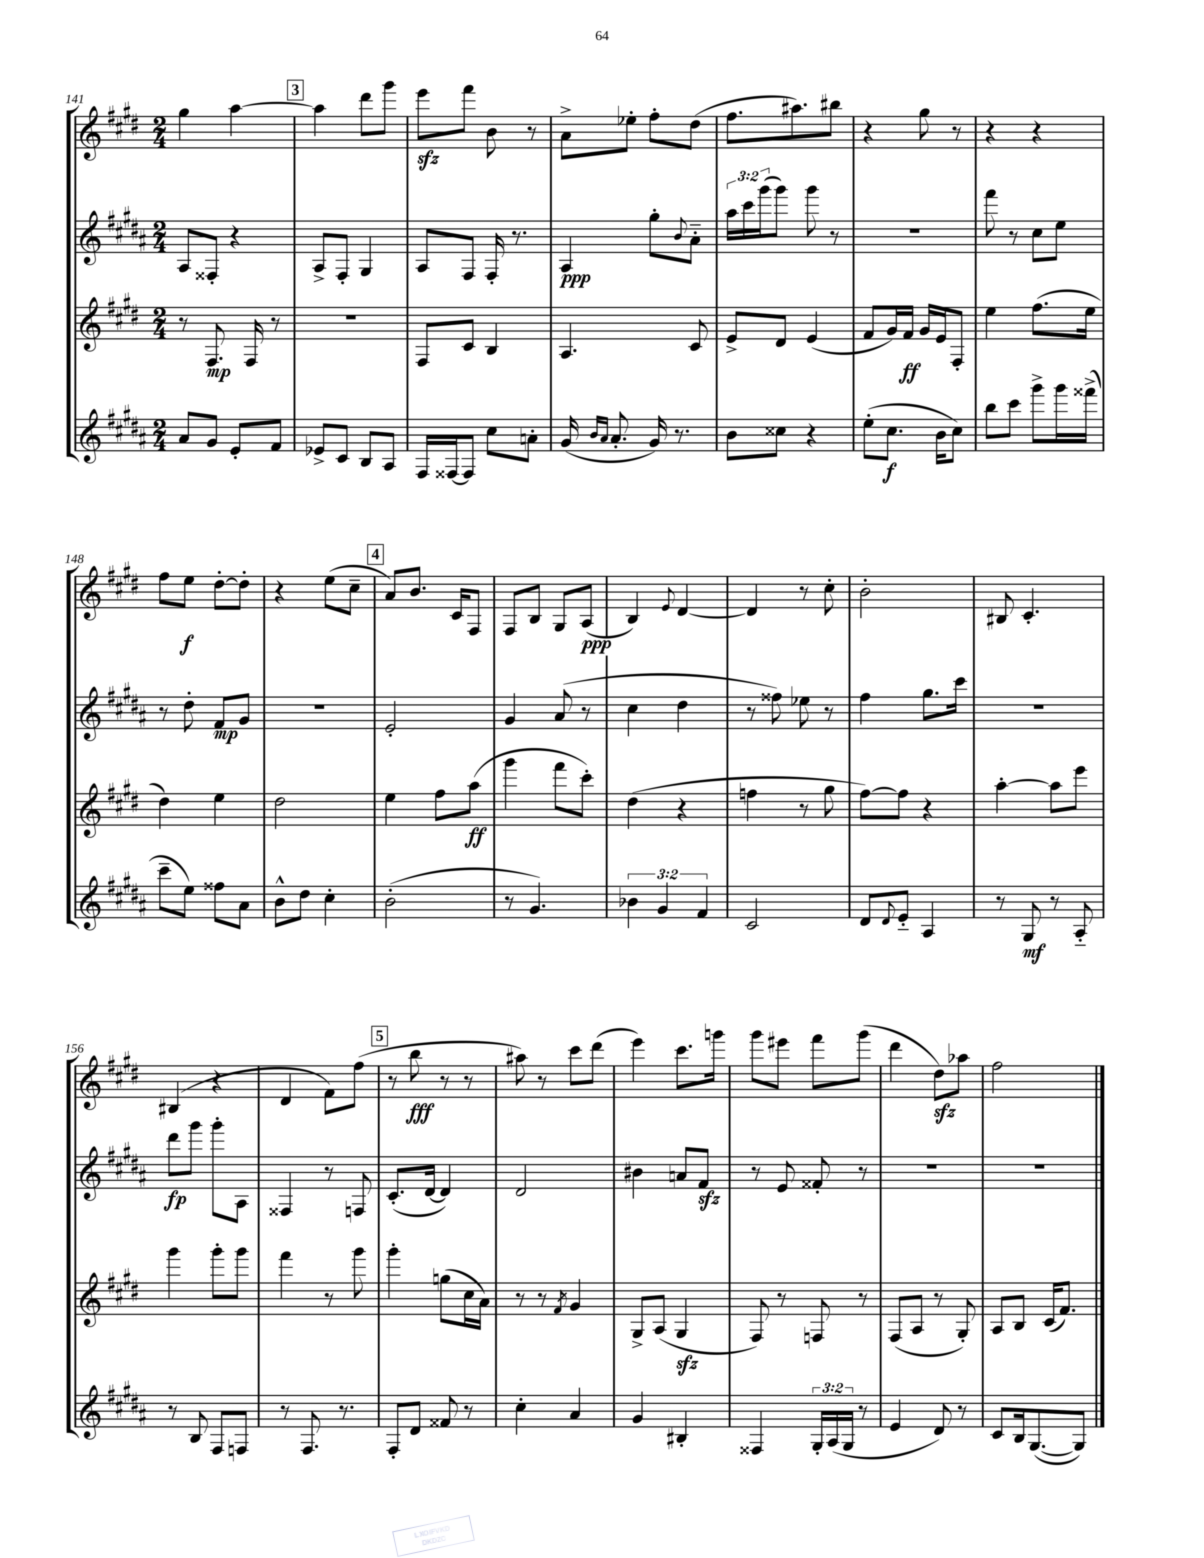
<<
\new StaffGroup <<
\new Staff = "s0" {
    \clef treble \key e \major \numericTimeSignature \time 2/4
    gis''4 a''4~ |
    \mark \markup { \box "3" } a''4 dis'''8 gis'''8 |
    e'''8\sfz fis'''8 b'8 r8 |
    a'8-> ees''8-. fis''8-. dis''8( |
    fis''8. ais''8.) bis''8 |
    r4 gis''8 r8 |
    r4 r4 |
    fis''8 e''8\f dis''8~-. dis''8-. |
    r4 e''8( cis''8-- |
    \mark \markup { \box "4" } a'8) b'8. cis'16 fis8 |
    fis8 b8 gis8 a8\ppp( |
    b4) \appoggiatura { e'8 } dis'4~ |
    dis'4 r8 cis''8-. |
    b'2-. |
    bis8 cis'4.-. |
    bis4( r4 |
    dis'4 fis'8) fis''8( |
    \mark \markup { \box "5" } r8 b''8\fff r8 r8 |
    ais''8) r8 cis'''8 dis'''8( |
    e'''4) cis'''8. g'''16 |
    gis'''8 eis'''8 fis'''8 gis'''8( |
    dis'''4 dis''8\sfz) aes''8 |
    fis''2 \bar "|." |
}
\new Staff = "s1" {
    \clef treble \key b \major \numericTimeSignature \time 2/4 \override Staff.TupletNumber.text = #tuplet-number::calc-fraction-text
    ais8 fisis8-. r4 |
    \mark \markup { \box "3" } ais8-> fis8-. gis4 |
    ais8 fis8 fis16-. r8. |
    ais4\ppp gis''8-. \appoggiatura { b'8 } ais'8-_ |
    \tuplet 3/2 { ais''16 cis'''16 gis'''16( } gis'''8) gis'''8 r8 |
    R2 |
    fis'''8 r8 cis''8 e''8 |
    r8 dis''8-. fis'8\mp gis'8 |
    r2 |
    \mark \markup { \box "4" } e'2-. |
    gis'4 ais'8( r8 |
    cis''4 dis''4 |
    r8 fisis''8) ees''8 r8 |
    fis''4 gis''8. cis'''16 |
    r2 |
    dis'''8\fp gis'''8 gis'''8-. ais8 |
    fisis4 r8 f8 |
    \mark \markup { \box "5" } cis'8.-.( dis'16~ dis'4) |
    dis'2 |
    bis'4 a'8 fis'8\sfz |
    r8 e'8 fisis'8-. r8 |
    R2 |
    R2 \bar "|." |
}
\new Staff = "s2" {
    \clef treble \key e \major \numericTimeSignature \time 2/4
    r8 fis8.\mp fis16 r8 |
    \mark \markup { \box "3" } r2 |
    fis8 cis'8 b4 |
    a4. cis'8 |
    e'8-> dis'8 e'4( |
    fis'8 gis'16) fis'16\ff gis'16 e'16 fis8-. |
    e''4 fis''8.( e''16 |
    dis''4) e''4 |
    dis''2 |
    \mark \markup { \box "4" } e''4 fis''8 a''8\ff( |
    gis'''4 fis'''8 cis'''8-.) |
    dis''4( r4 |
    f''4 r8 gis''8 |
    fis''8~) fis''8 r4 |
    a''4~-. a''8 e'''8 |
    gis'''4 gis'''8-. gis'''8 |
    fis'''4 r8 gis'''8 |
    \mark \markup { \box "5" } gis'''4-. g''8( cis''16 a'16) |
    r8 r8 \acciaccatura { fis'8 } gis'4 |
    gis8-> a8( gis4\sfz |
    fis8) r8 f8 r8 |
    fis8( a8 r8 gis8-.) |
    a8 b8 cis'16( fis'8.) \bar "|." |
}
\new Staff = "s3" {
    \clef treble \key b \major \numericTimeSignature \time 2/4 \override Staff.TupletNumber.text = #tuplet-number::calc-fraction-text
    ais'8 gis'8 e'8-. fis'8 |
    \mark \markup { \box "3" } ees'8-> cis'8 b8 ais8 |
    fis16 fisis16~ fisis8 cis''8 a'8-. |
    gis'16( \grace { b'16 ais'16 } ais'8.-. gis'16) r8. |
    b'8 cisis''8 r4 |
    e''8-.( cis''8.\f b'16 cis''8) |
    b''8 cis'''8 gis'''8-> gis'''16 fisis'''16->( |
    cis'''8-- e''8) fisis''8 ais'8 |
    b'8-^ dis''8 cis''4-. |
    \mark \markup { \box "4" } b'2-.( |
    r8 gis'4.) |
    \tuplet 3/2 { bes'4 gis'4 fis'4 } |
    cis'2 |
    dis'8 \appoggiatura { dis'8 } e'8-_ ais4 |
    r8 gis8\mf r8 ais8-_ |
    r8 b8 fis8 f8 |
    r8 fis8. r8. |
    \mark \markup { \box "5" } fis8-. dis'8 fisis'8 r8 |
    cis''4-. ais'4 |
    gis'4 bis4-. |
    fisis4 \tuplet 3/2 { gis16-. ais16( gis16 } r8 |
    e'4 dis'8) r8 |
    cis'8 b16 gis8.~( gis8) \bar "|." |
}
>>
>>
\layout { \context { \Score currentBarNumber = #141 } }
